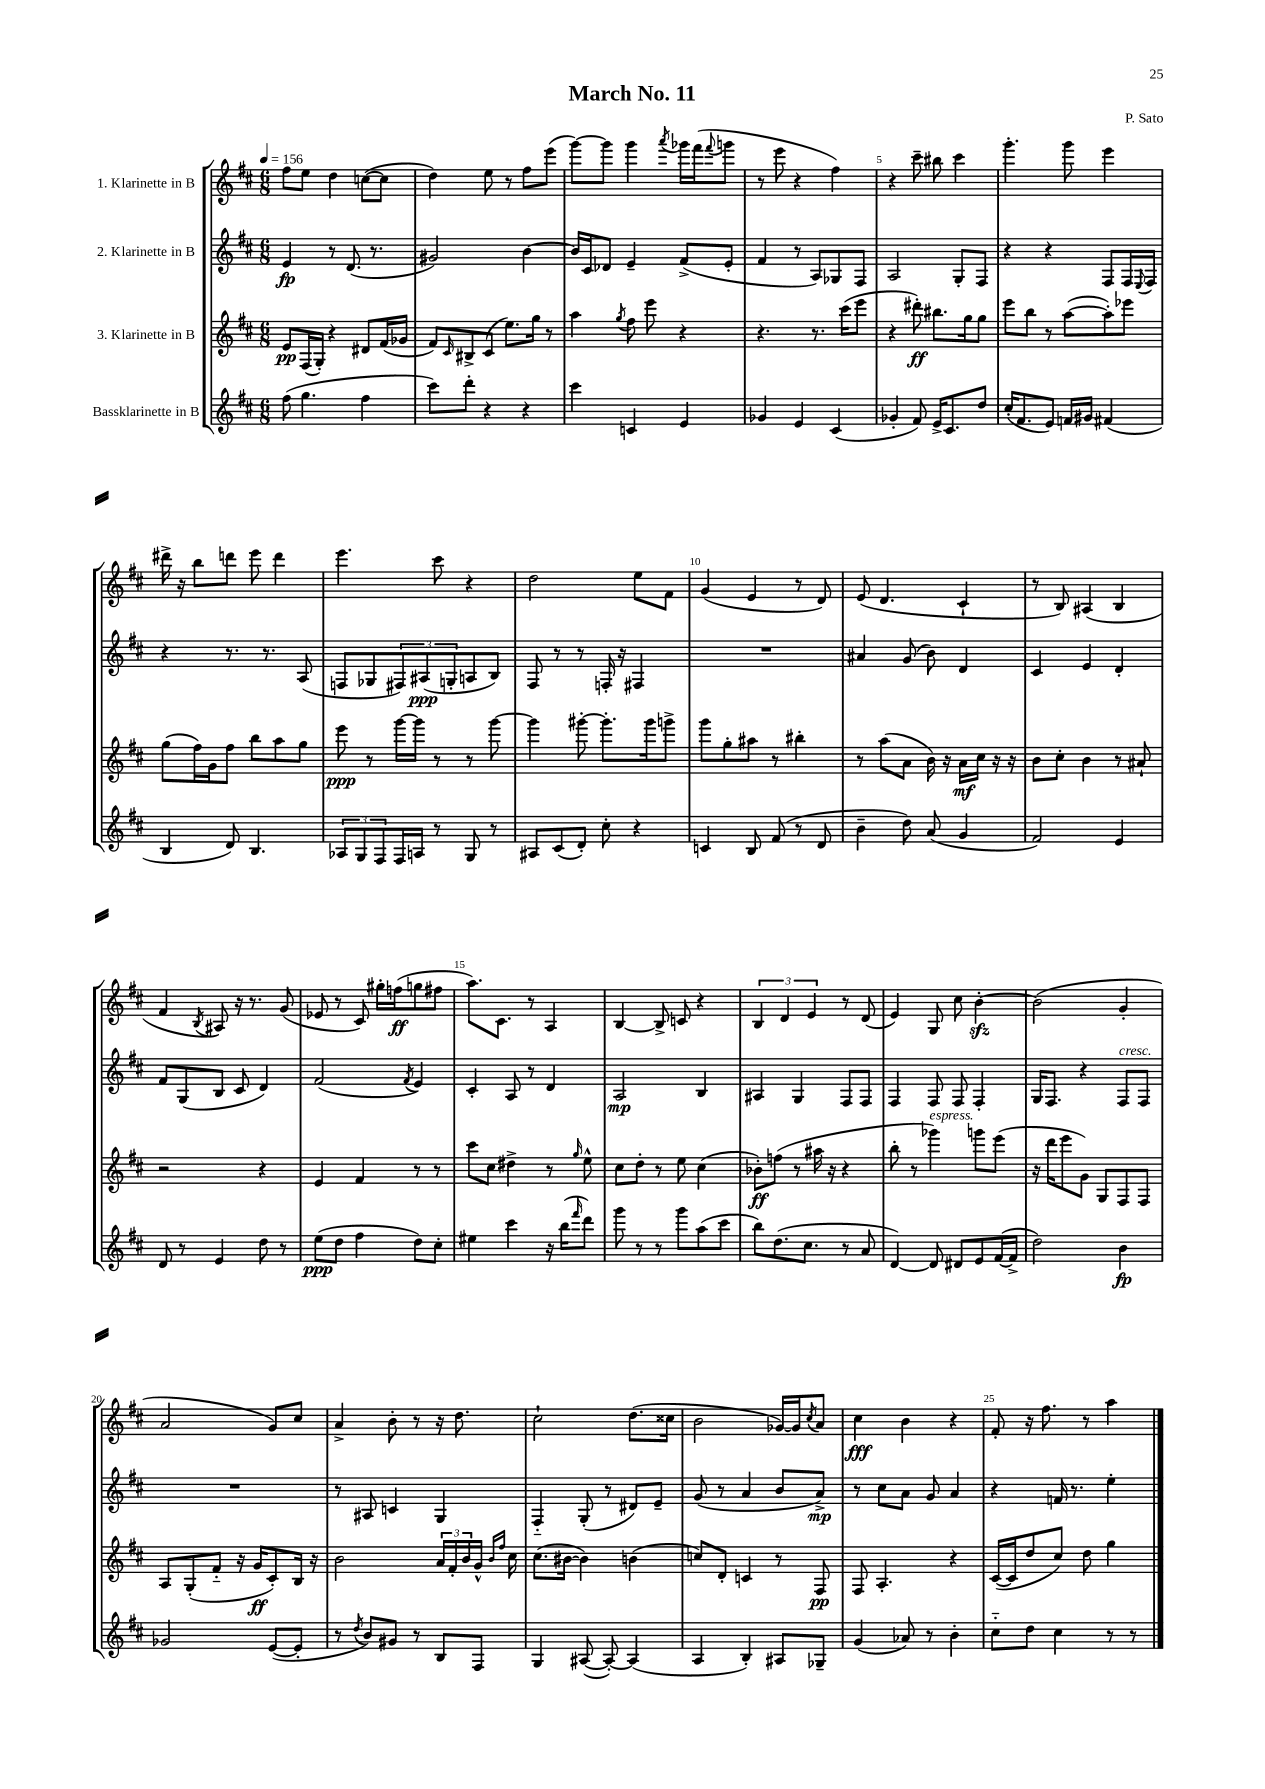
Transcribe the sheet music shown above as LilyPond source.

\header { title = "March No. 11" composer = "P. Sato" }
<<
\new StaffGroup <<
\new Staff = "s0" \with { instrumentName = "1. Klarinette in B" } {
    \clef treble \key d \major \numericTimeSignature \time 6/8 \tempo 4 = 156
    fis''8 e''8 d''4 c''8~( c''8 |
    d''4) e''8 r8 fis''8 e'''8( |
    g'''8~) g'''8 g'''4 \acciaccatura { a'''8 } ges'''16 fis'''16( \appoggiatura { fis'''8 } g'''8 |
    r8 e'''8 r4 fis''4) |
    r4 cis'''8-- bis''8 cis'''4 |
    g'''4.-. g'''8 e'''4 |
    dis'''16-> r16 b''8 d'''8 e'''8 d'''4 |
    e'''4. cis'''8 r4 |
    d''2 e''8 fis'8 |
    g'4( e'4 r8 d'8) |
    e'8( d'4. cis'4-! |
    r8 b8) ais4( b4 |
    fis'4 \acciaccatura { b8 } ais8) r16 r8. g'8( |
    ees'8 r8 cis'8) gis''16-. f''16\ff( g''8 fis''8 |
    a''8.) cis'8. r8 a4 |
    b4~ b8-> c'8 r4 |
    \tuplet 3/2 { b4 d'4 e'4 } r8 d'8( |
    e'4) g8 cis''8 b'4~-.\sfz |
    b'2( g'4-. |
    a'2 g'8) cis''8 |
    a'4-> b'8-. r8 r16 d''8. |
    cis''2-! d''8.( cisis''16 |
    b'2 ges'16~) ges'16 \acciaccatura { cis''8 } a'8 |
    cis''4\fff b'4 r4 |
    fis'8-. r16 fis''8. r8 a''4 \bar "|." |
}
\new Staff = "s1" \with { instrumentName = "2. Klarinette in B" } {
    \clef treble \key d \major \numericTimeSignature \time 6/8
    e'4\fp r8 d'8.( r8. |
    gis'2) b'4~ |
    b'16 cis'16 des'8 e'4-- fis'8->( e'8-. |
    fis'4 r8 a8) ges8 fis8 |
    a2 g8-. fis8 |
    r4 r4 fis8 fis16 \appoggiatura { e8 } fis16 |
    r4 r8. r8. a8( |
    f8 ges8 \tuplet 3/2 { fis8) ais8\ppp( g8-. } a8 b8) |
    fis8 r8 r8 f16-. r16 fis4 |
    R2. |
    ais'4 g'8( b'8) d'4 |
    cis'4 e'4 d'4-. |
    fis'8 g8( b8 cis'8 d'4) |
    fis'2( \acciaccatura { fis'8 } e'4) |
    cis'4-. a8 r8 d'4 |
    a2\mp b4 |
    ais4 g4 fis8 fis8 |
    fis4 fis8 fis8 fis4-. |
    g16 fis8. r4 fis8^\markup { \italic "cresc." } fis8 |
    R2. |
    r8 ais8 c'4 g4 |
    fis4-_ g8-.( r8 dis'8) e'8-- |
    g'8( r8 a'4 b'8 a'8->\mp) |
    r8 cis''8 a'8 g'8 a'4 |
    r4 f'16 r8. e''4-. \bar "|." |
}
\new Staff = "s2" \with { instrumentName = "3. Klarinette in B" } {
    \clef treble \key d \major \numericTimeSignature \time 6/8
    e'8\pp fis16( g16-.) r4 dis'8 fis'16( ges'16 |
    fis'8) \grace { cis'16 } bis8-> cis'8( e''8.) g''16 r8 |
    a''4 \acciaccatura { g''8 } fis''8 e'''8 r4 |
    r4. r8. cis'''16( e'''8 |
    r4 dis'''8-.\ff) bis''8. g''16 g''8 |
    e'''8 b''8 r8 a''8~( a''8-.) ees'''8 |
    g''8( fis''16) g'16 fis''8 b''8 a''8 g''8 |
    e'''8\ppp r8 g'''16~ g'''16 r8 r8 g'''8~ |
    g'''4 gis'''8~-. gis'''8.-. gis'''16 g'''8-> |
    g'''8 g''8-. ais''8 r8 bis''4-. |
    r8 a''8( a'8 b'16) r16 a'16\mf cis''16 r16 r16 |
    b'8 cis''8-. b'4 r8 ais'8-! |
    r2 r4 |
    e'4 fis'4 r8 r8 |
    cis'''8 cis''8 dis''4-> r8 \grace { g''16 } e''8-^ |
    cis''8 d''8-. r8 e''8 cis''4( |
    bes'8-.\ff) f''8( r8 ais''16 r16 r4 |
    b''8-. r8 ges'''4^\markup { \italic "espress." }) g'''8 e'''8( |
    r16 d'''16 e'''8 g'8) g8 fis8 fis8 |
    a8 g8-.( fis'8-_ r16 g'16\ff cis'8-.) b16 r16 |
    b'2 \tuplet 3/2 { a'16 fis'16-. b'16 } g'16-^ \grace { b'16 fis''16 } cis''16 |
    cis''8.( bis'16~ bis'4) b'4( |
    c''8) d'8-. c'4 r8 fis8\pp |
    fis8 a4.-. r4 |
    cis'16~( cis'16 d''8 cis''8) d''8 g''4 \bar "|." |
}
\new Staff = "s3" \with { instrumentName = "Bassklarinette in B" } {
    \clef treble \key d \major \numericTimeSignature \time 6/8
    fis''8( g''4. fis''4 |
    cis'''8) d'''8-. r4 r4 |
    cis'''4 c'4 e'4 |
    ges'4 e'4 cis'4( |
    ges'4-. fis'8) e'16-> cis'8. d''8 |
    cis''16-.( fis'8. e'8) f'16 gis'16 fis'4( |
    b4 d'8) b4. |
    \tuplet 3/2 { aes8 g8 fis8 } fis16 a16 r8 g8 r8 |
    ais8 cis'8( d'8-.) cis''8-. r4 |
    c'4 b8 fis'8( r8 d'8 |
    b'4-- d''8) a'8( g'4 |
    fis'2) e'4 |
    d'8 r8 e'4 d''8 r8 |
    e''8\ppp( d''8 fis''4 d''8) cis''8-. |
    eis''4 cis'''4 r16 b''16( \grace { fis'''16 } d'''8) |
    g'''8 r8 r8 g'''8 a''8( cis'''8 |
    b''8) d''8.( cis''8. r8 a'8 |
    d'4~) d'8 dis'8 e'8 fis'16~( fis'16-> |
    d''2) b'4\fp |
    ges'2 e'8~( e'8-. |
    r8 \acciaccatura { d''8 } b'8) gis'8 r8 b8 fis8 |
    g4 ais8~( ais8~-.) ais4( |
    a4 b4-.) ais8 ges8-- |
    g'4( aes'8) r8 b'4-. |
    cis''8-_ d''8 cis''4 r8 r8 \bar "|." |
}
>>
>>
\layout { \context { \Score \override BarNumber.break-visibility = ##(#f #t #t) barNumberVisibility = #(every-nth-bar-number-visible 5) } }
